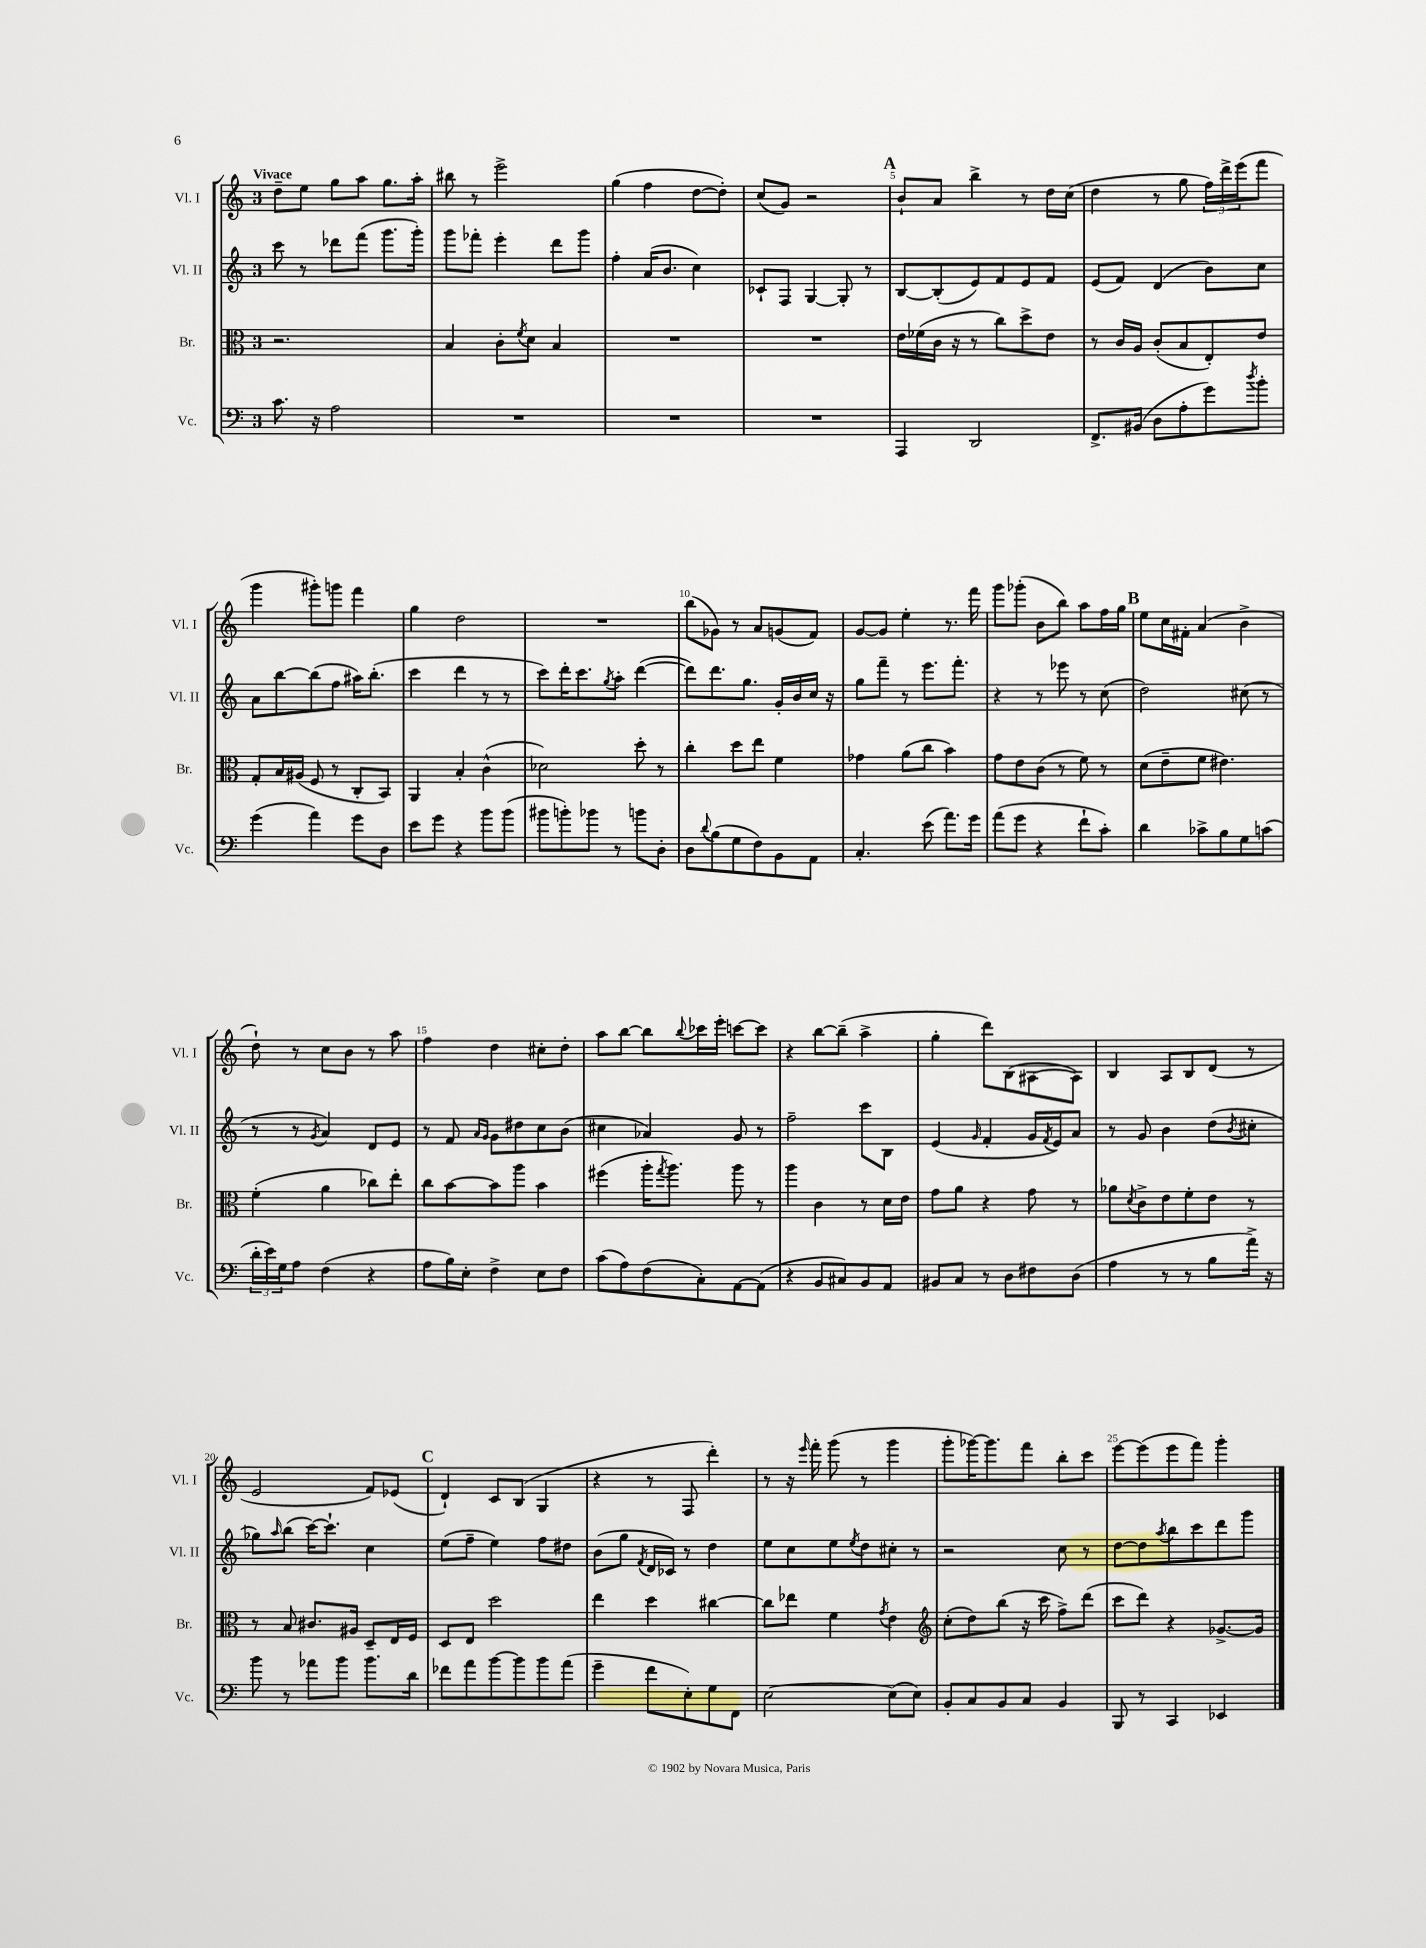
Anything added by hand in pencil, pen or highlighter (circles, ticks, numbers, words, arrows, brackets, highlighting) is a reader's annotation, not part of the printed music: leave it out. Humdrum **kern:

**kern	**kern	**kern	**kern
*staff4	*staff3	*staff2	*staff1
*clefF4	*clefC3	*clefG2	*clefG2
*k[]	*k[]	*k[]	*k[]
*M3/4	*M3/4	*M3/4	*M3/4
8.c	2.r	8ccc	8dd~
.	.	8r	8ee
16r	.	.	.
2A	.	8ddd-	8gg
.	.	(8fff	8aa
.	.	8.ggg	8.gg
.	.	16ggg')	16aa'
=	=	=	=
2.r	4B	8ggg	8bb#
.	.	8fff-'	8r
.	8c'	4eee'	2eee^
.	8qf	.	.
.	8d	.	.
.	4B	8ddd	.
.	.	8ggg	.
=	=	=	=
2.r	2.r	4ff'	(4gg
.	.	(16a	4ff
.	.	8.b	.
.	.	4cc)	[8dd
.	.	.	8dd'])
=	=	=	=
2.r	2.r	8c-`	(8cc
.	.	8F	8g)
.	.	[4G	2r
.	.	8G']	.
.	.	8r	.
=	=	=	=
4AAA	16e	[8B	8b`
.	(16f-	.	.
.	16c	(8B']	8a
.	16r	.	.
2DD	8r	8e)	4bb^
.	8cc)	8f	.
.	8dd^	8e	8r
.	8e	8f	16dd
.	.	.	(16cc
=	=	=	=
8.FF^	8r	(8e	4dd
.	16c	8f)	.
(16BB#	16A	.	.
8D	(8c'	(4d	8r
8A'	8B	.	8gg
8g)	8E')	8b)	24ff)
.	.	.	24ddd^
.	.	.	(24eee
8qdd	.	.	.
8b'	8e	8cc	8fff
=	=	=	=
(4g	8G'	8a	4ggg
.	16B	[8bb	.
.	(16A#	.	.
4a)	8F	(8bb]	8ggg#')
.	8r	8ff	8ggg
8g	8C'	16aa#)	4fff
.	.	(8.bb'	.
8D	8BB)	.	.
=	=	=	=
8e	4AA	4ccc	4gg
8g	.	.	.
4r	4B'	4ddd	2dd
8b	(4c^^	8r	.
(8b	.	8r	.
=	=	=	=
8b#	2d-)	8ccc)	2.r
8b')	.	16ddd'	.
.	.	8.ccc	.
8b-	.	.	.
.	.	8qgg	.
8r	.	8aa'	.
8b	8dd'	([4ddd	.
8D'	8r	.	.
=	=	=	=
8D	4cc'	8ddd])	(8bb
8qqd	.	.	.
(8B	.	8.ddd	8g-)
8G	8dd	.	8r
.	.	8.gg	.
8F)	8ee	.	8a
8BB	4f	16g'	(8g
.	.	16b	.
8AA	.	16cc	8f)
.	.	16r	.
=	=	=	=
4.C'	4g-	8gg	[8g
.	.	8fff~	8g]
.	(8a	8r	4ee'
(8e	8cc	8.eee	.
8.a)	4b)	.	8.r
.	.	8.fff'	.
16g	.	.	16fff
=	=	=	=
(8a	8g	4r	8ggg
8g	8e	.	(8ggg-'
4r	(8c	8r	8b
.	8r	8eee-	8bb)
8f`	8f)	8r	8aa
8c')	8r	(8cc	16ff
.	.	.	16gg
=	=	=	=
4d	(8d	2dd)	8ee
.	8e~	.	16cc
.	.	.	16f#'
8c-^	8f	.	(4a
8B	4.e#)	.	.
8G	.	(8cc#	4b^
(8c	.	8r	.
=	=	=	=
24d'	(4f'	8r	8dd`)
24e)	.	.	.
24G	.	.	.
8A	.	8r	8r
.	.	8qg	.
(4F	4a	4a)	8cc
.	.	.	8b
4r	8cc-)	8d	8r
.	8ee'	8e	8aa
=	=	=	=
8A	8cc	8r	4ff
16B)	[8b	8f	.
16E'	.	.	.
.	.	16qqa	.
.	.	16qqg	.
4F^	8b]	8g	4dd
.	8aa	8dd#	.
8E	4b	8cc	8cc#'
8F	.	(8b	8dd'
=	=	=	=
(8c	(4ff#	4cc#	8aa
8A)	.	.	[8bb
(8F	16aa'	4a-)	8bb]
.	8qgg	.	.
.	8.aa)	.	.
.	.	.	8qqbb
8C')	.	.	16ccc-
.	.	.	16eee'
[8AA	8aa	8g	[8ccc
(8AA]	8r	8r	8ccc]
=	=	=	=
4r	4aa	2ff~	4r
8BB	4c	.	[8bb
8C#)	.	.	(8bb~]
8BB	8r	8ccc	4aa^
8AA	16d	8B	.
.	16e	.	.
=	=	=	=
8BB#	8g	(4e	4gg'
8C	8a	.	.
.	.	16qqg	.
8r	4r	4f'	8ddd)
8D	.	.	(8B
8F#	8g	16g	[8A#
.	.	8qf	.
.	.	16e)	.
(8D	8r	8a	8A#])
=	=	=	=
4A	8a-	8r	4B
.	8qd	.	.
.	8c^	8g	.
8r	8e	4b	8A
8r	8f'	.	8B
8B	8e	(8dd	(8d
.	.	8qb	.
16a^)	8r	8cc#'	8r
16r	.	.	.
=	=	=	=
8b	8r	8gg-)	2e
.	.	16qqaa	.
8r	8B	(8bb	.
8a-	8.c#	[16ccc)	.
.	.	8.ccc`]	.
8b	.	.	.
.	16A#	.	.
8.b	8D~	4cc	8f)
.	16E	.	(8e-
16d	16F	.	.
=	=	=	=
8f-	8D	(8ee	4d`)
8a	8E	8ff~	.
[8b	2dd	4ee)	8c
8b]	.	.	(8B
8b	.	8ff	4G
(8a	.	8dd#	.
=	=	=	=
4g~	4ee	(8b	4r
.	.	8gg	.
.	.	8qf	.
8f	4dd	16d	8r
.	.	16c-)	.
8E')	.	8r	8F
8G	[4cc#	4dd	4ddd')
8FF	.	.	.
=	=	=	=
[2E	8cc#]	8ee	8r
.	8ee-	8cc	16r
.	.	.	16qqeee
.	.	.	16fff'
.	4f	8ee	(8ggg
.	.	8qee	.
.	.	8dd	8r
.	8qg	.	.
(8E]	4e	8cc#'	4ggg
8E)	.	8r	.
=	=	=	=
*	*clefG2	*	*
8BB'	(8cc'	2r	8ggg'
8C	8dd)	.	[16ggg-)
.	.	.	8.ggg-]
8BB	(8bb	.	.
8C	16r	.	8fff
.	16ccc	.	.
4BB	8ff^)	8cc	8bb'
.	(8ddd	8r	8ccc
=	=	=	=
8BBB	8ccc	[8dd	[8eee
8r	8ddd)	8dd]	(8eee]
.	.	8qaa	.
4CC	4r	8bb	8eee
.	.	8ccc	8fff)
4EE-	[8.g-^	8ddd	4ggg'
.	.	8ggg	.
.	16g-]	.	.
==	==	==	==
*-	*-	*-	*-
